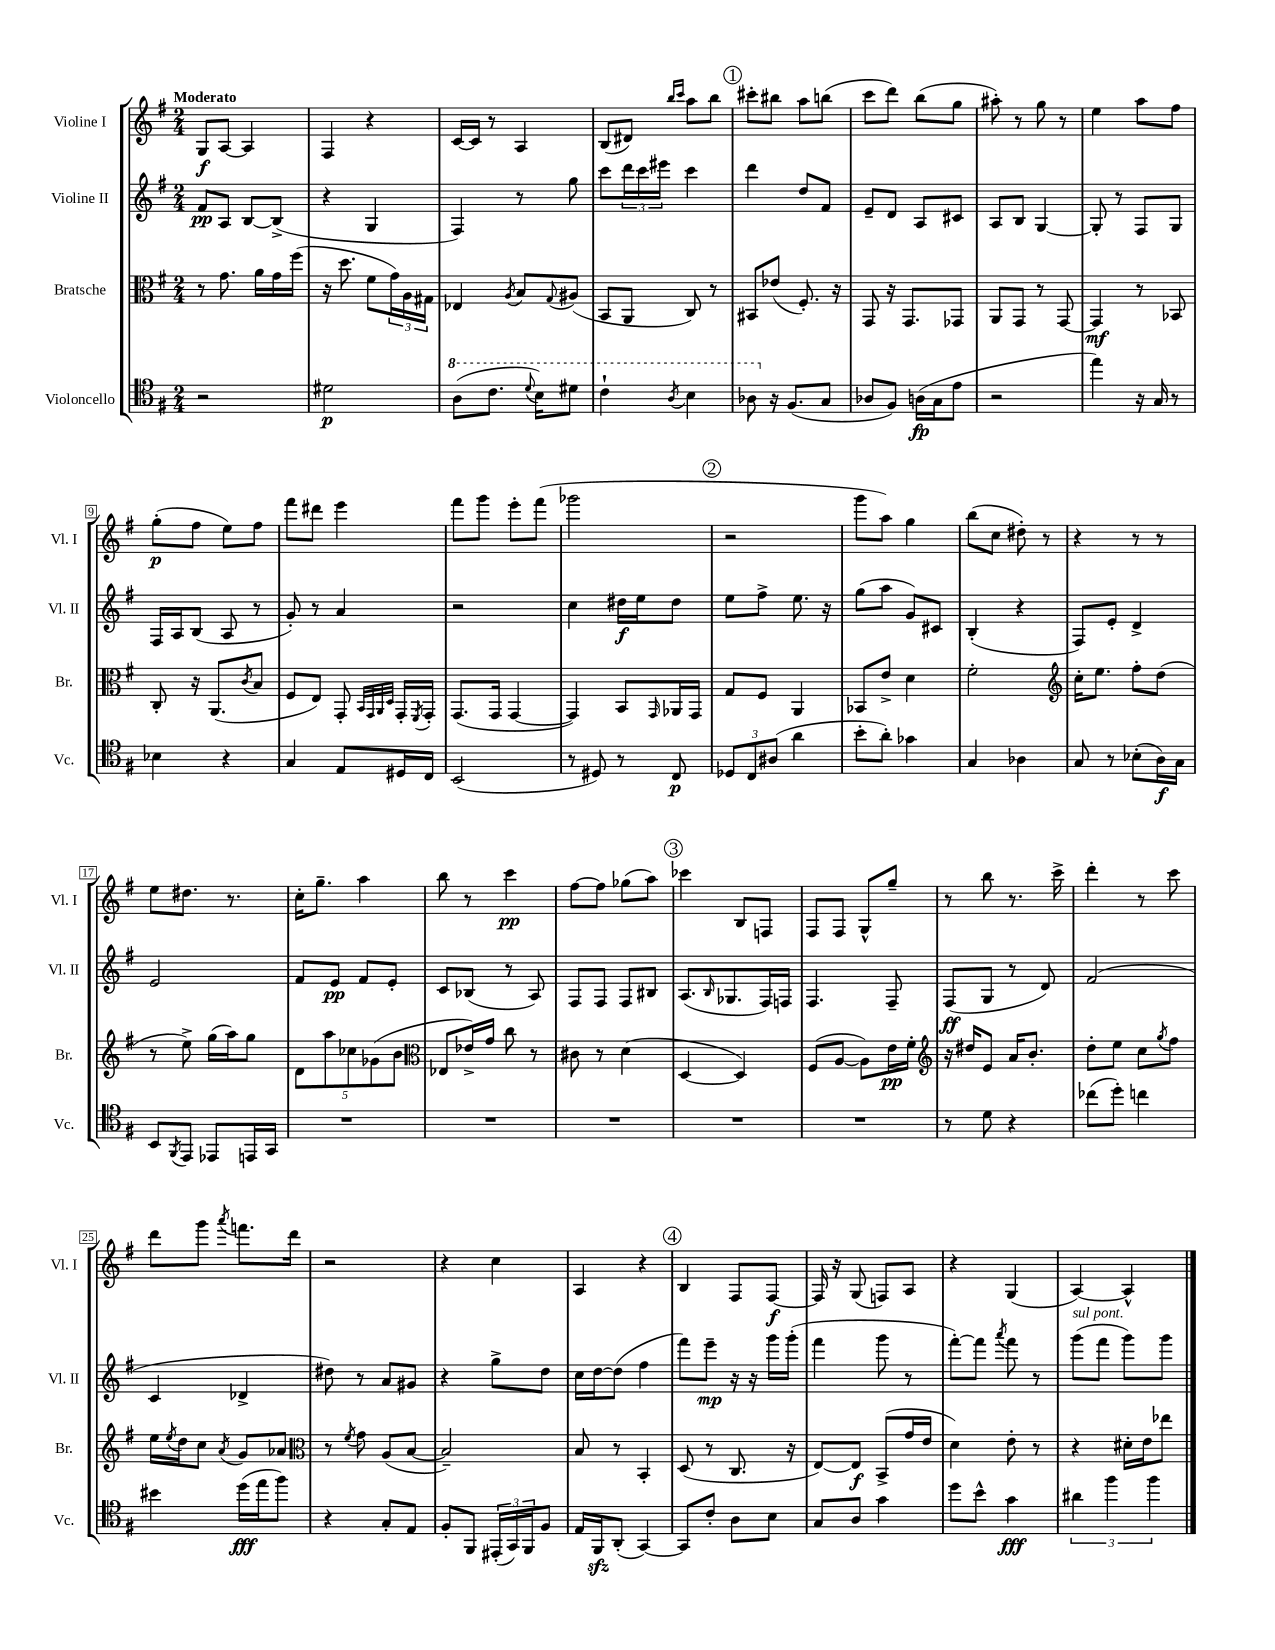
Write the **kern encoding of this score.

**kern	**dynam	**kern	**dynam	**kern	**dynam	**kern	**dynam
*part4	*part4	*part3	*part3	*part2	*part2	*part1	*part1
*staff4	*staff4	*staff3	*staff3	*staff2	*staff2	*staff1	*staff1
*I"Violoncello	*	*I"Bratsche	*	*I"Violine II	*	*I"Violine I	*
*I'Vc.	*	*I'Br.	*	*I'Vl. II	*	*I'Vl. I	*
*clefC4	*	*clefC3	*	*clefG2	*	*clefG2	*
*k[f#]	*	*k[f#]	*	*k[f#]	*	*k[f#]	*
*M2/4	*	*M2/4	*	*M2/4	*	*M2/4	*
=1	=1	=1	=1	=1	=1	=1	=1
!	!	!	!	!	!	!LO:TX:a:B:t=Moderato	!
2r	.	8r	.	8f#/L	pp	8G/L	f
.	.	8.g\	.	8A/J	.	[8A/J	.
.	.	.	.	[8B/L	.	4A/]	.
.	.	16a\LL	.	.	.	.	.
.	.	16g\	.	(8B^/J]	.	.	.
.	.	(16ff#\JJ	.	.	.	.	.
=2	=2	=2	=2	=2	=2	=2	=2
2d#X\	p	16r	.	4r	.	4F#/	.
.	.	8.dd\	.	.	.	.	.
.	.	8f#\L	.	4G/	.	4r	.
.	.	24g\L)	.	.	.	.	.
.	.	24A\	.	.	.	.	.
.	.	24G#X\JJ	.	.	.	.	.
=3	=3	=3	=3	=3	=3	=3	=3
*8va	*	*	*	*	*	*	*
(8a\L	.	4E-X/	.	4F#/)	.	[16c/LL	.
.	.	.	.	.	.	16c/JJ]	.
8.cc\J	.	.	.	.	.	8r	.
.	.	8qA/	.	.	.	.	.
.	.	8B/L	.	8r	.	4A/	.
8qqdd/	.	.	.	.	.	.	.
16b\KL)	.	.	.	.	.	.	.
.	.	8qqG/	.	.	.	.	.
8dd#X\J	.	(8A#X/J	.	8gg\	.	.	.
=4	=4	=4	=4	=4	=4	=4	=4
4cc`\	.	8BB/L	.	8ccc\L	.	(8B/L	.
.	.	8AA/J	.	24ddd\L	.	8d#X/J)	.
.	.	.	.	24ccc\	.	.	.
.	.	.	.	24eee#X\JJ	.	.	.
.	.	.	.	.	.	16qqbb/LL	.
8qa/	.	.	.	.	.	16qqccc/JJ	.
4b\	.	8C/)	.	4ccc\	.	8aa\L	.
.	.	8r	.	.	.	8bb\J	.
!!LO:REH:place=s1:t=1
=5	=5	=5	=5	=5	=5	=5	=5
8a-X\	.	8BB#X/L	.	4ddd\	.	8ccc#X'\L	.
*X8va	*	*	*	*	*	*	*
16r	.	(8e-X/J	.	.	.	8bb#X\J	.
(8.F#/L	.	.	.	.	.	.	.
.	.	8.F#'/)	.	8dd/L	.	8aa\L	.
8G/J	.	.	.	8f#/J	.	(8bbn\J	.
.	.	16r	.	.	.	.	.
=6	=6	=6	=6	=6	=6	=6	=6
8A-X/L	.	8GG/	.	8e~/L	.	8ccc\L	.
8F#/J)	.	16r	.	8d/J	.	8ddd\J)	.
.	.	8.GG/L	.	.	.	.	.
(16An\LL	fp	.	.	8A/L	.	(8bb\L	.
16G\J	.	.	.	.	.	.	.
8e\J	.	8GG-X/J	.	8c#X/J	.	8gg\J	.
=7	=7	=7	=7	=7	=7	=7	=7
2r	.	8AA/L	.	8A/L	.	8aa#X'\)	.
.	.	8GG/J	.	8B/J	.	8r	.
.	.	8r	.	[4G/	.	8gg\	.
.	.	[8GG/	.	.	.	8r	.
=8	=8	=8	=8	=8	=8	=8	=8
4ee\)	.	4GG/]	mf	8G'/]	.	4ee\	.
.	.	.	.	8r	.	.	.
16r	.	8r	.	8F#/L	.	8aa\L	.
16G/	.	.	.	.	.	.	.
8r	.	8BB-X/	.	8G/J	.	8ff#\J	.
!!LO:LB:g=z
=9	=9	=9	=9	=9	=9	=9	=9
4B-X\	.	8C'/	.	16F#/LL	.	(8gg'\L	p
.	.	.	.	16A/J	.	.	.
.	.	16r	.	(8B/J	.	8ff#\J	.
.	.	(8.AA/L	.	.	.	.	.
4r	.	.	.	8A/	.	8ee\L)	.
.	.	8qc/	.	.	.	.	.
.	.	8B/J	.	8r	.	8ff#\J	.
=10	=10	=10	=10	=10	=10	=10	=10
4G/	.	8F#/L	.	8g'/)	.	8fff#\L	.
.	.	8E/J)	.	8r	.	8ddd#X\J	.
8E/L	.	8GG'/	.	4a/	.	4eee\	.
.	.	32qqBB/LLL	.	.	.	.	.
.	.	32qqGG/	.	.	.	.	.
.	.	32qqAA/	.	.	.	.	.
.	.	32qqD/JJJ	.	.	.	.	.
16D#X/L	.	16GG'/LL	.	.	.	.	.
.	.	8qFF#/	.	.	.	.	.
16C/JJ	.	16GG'/JJ	.	.	.	.	.
=11	=11	=11	=11	=11	=11	=11	=11
(2BB/	.	(8.GG/L	.	2r	.	8fff#\L	.
.	.	.	.	.	.	8ggg\J	.
.	.	16GG/Jk	.	.	.	.	.
.	.	[4GG/	.	.	.	8eee'\L	.
.	.	.	.	.	.	(8fff#\J	.
=12	=12	=12	=12	=12	=12	=12	=12
8r	.	4GG/])	.	4cc\	.	2ggg-X\	.
8D#X/)	.	.	.	.	.	.	.
8r	.	8BB/L	.	16dd#X\LL	f	.	.
.	.	.	.	16ee\J	.	.	.
.	.	16qqGG/	.	.	.	.	.
8C/	p	16AA-X/L	.	8dd#\J	.	.	.
.	.	16GG/JJ	.	.	.	.	.
!!LO:REH:place=s1:t=2
=13	=13	=13	=13	=13	=13	=13	=13
12D-X/L	.	8G/L	.	8ee\L	.	2r	.
12C/	.	.	.	.	.	.	.
.	.	8F#/J	.	8ff#^\J	.	.	.
(12A#X/J	.	.	.	.	.	.	.
4a\	.	4AA/	.	8.ee\	.	.	.
.	.	.	.	16r	.	.	.
=14	=14	=14	=14	=14	=14	=14	=14
8b'\L	.	8BB-X/L	.	(8gg\L	.	8ggg\L	.
8a'\J)	.	8e^/J	.	8aa\J	.	8aa\J)	.
4g-X\	.	4d\	.	8g/L)	.	4gg\	.
.	.	.	.	8c#X/J	.	.	.
=15	=15	=15	=15	=15	=15	=15	=15
4G/	.	2f#'\	.	(4B'/	.	(8bb\L	.
.	.	.	.	.	.	8cc\J	.
4A-X\	.	.	.	4r	.	8dd#X'\)	.
.	.	.	.	.	.	8r	.
=16	=16	=16	=16	=16	=16	=16	=16
*	*	*clefG2	*	*	*	*	*
8G/	.	16cc'\KL	.	8F#/L)	.	4r	.
.	.	8.ee\J	.	.	.	.	.
8r	.	.	.	8e'/J	.	.	.
(8B-X'\L	.	8ff#'\L	.	4d^/	.	8r	.
16A\L)	f	(8dd\J	.	.	.	8r	.
16G\JJ	.	.	.	.	.	.	.
!!LO:LB:g=z
=17	=17	=17	=17	=17	=17	=17	=17
8BB/L	.	8r	.	2e/	.	8ee\L	.
8qFF#/	.	.	.	.	.	.	.
8EE/J	.	8ee^\)	.	.	.	8.dd#X\J	.
8EE-X/L	.	(16gg\LL	.	.	.	.	.
.	.	16aa\J)	.	.	.	8.r	.
16EEn/L	.	8gg\J	.	.	.	.	.
16GG/JJ	.	.	.	.	.	.	.
=18	=18	=18	=18	=18	=18	=18	=18
2r	.	10d\L	.	8f#/L	.	16cc'\KL	.
.	.	.	.	.	.	8.gg~\J	.
.	.	10aa\	.	.	.	.	.
.	.	.	.	8e/J	pp	.	.
.	.	10cc-X\	.	.	.	.	.
.	.	.	.	8f#/L	.	4aa\	.
.	.	(10g-X\	.	.	.	.	.
.	.	.	.	8e'/J	.	.	.
.	.	10b\J	.	.	.	.	.
=19	=19	=19	=19	=19	=19	=19	=19
*	*	*clefC3	*	*	*	*	*
2r	.	8E-X/L	.	8c/L	.	8bb\	.
.	.	16e-X^/L)	.	(8B-X/J	.	8r	.
.	.	16g/JJ	.	.	.	.	.
.	.	8cc\	.	8r	.	4ccc\	pp
.	.	8r	.	8A/)	.	.	.
=20	=20	=20	=20	=20	=20	=20	=20
2r	.	8c#X\	.	8F#/L	.	[8ff#\L	.
.	.	8r	.	8F#/J	.	8ff#\J]	.
.	.	(4d\	.	8F#/L	.	(8gg-X\L	.
.	.	.	.	8B#X/J	.	8aa\J)	.
!!LO:REH:place=s1:t=3
=21	=21	=21	=21	=21	=21	=21	=21
2r	.	[4D/	.	(8.A/L	.	4ccc-X\	.
.	.	.	.	16qqB/	.	.	.
.	.	.	.	8.G-X/	.	.	.
.	.	4D/])	.	.	.	8B/L	.
.	.	.	.	16F#/L)	.	8Fn/J	.
.	.	.	.	16Fn/JJ	.	.	.
=22	=22	=22	=22	=22	=22	=22	=22
2r	.	(8F#/L	.	4.F#/	.	8F#/L	.
.	.	[8A/J	.	.	.	8F#/J	.
.	.	8A\L])	.	.	.	8G^^/L	.
.	.	16e\L	pp	8F#~/	.	8gg~/J	.
.	.	16f#'\JJ	.	.	.	.	.
=23	=23	=23	=23	=23	=23	=23	=23
*	*	*clefG2	*	*	*	*	*
8r	.	16r	.	(8F#/L	ff	8r	.
.	.	16dd#X/KL	.	.	.	.	.
8d\	.	8e/J	.	8G/J	.	8bb\	.
4r	.	16a/KL	.	8r	.	8.r	.
.	.	8.b'/J	.	.	.	.	.
.	.	.	.	8d/)	.	.	.
.	.	.	.	.	.	16ccc^\	.
=24	=24	=24	=24	=24	=24	=24	=24
(8cc-X\L	.	8dd'\L	.	(2f#/	.	4ddd'\	.
8dd'\J)	.	8ee\J	.	.	.	.	.
4ccn\	.	8cc\L	.	.	.	8r	.
.	.	8qgg/	.	.	.	.	.
.	.	8ff#\J	.	.	.	8ccc\	.
!!LO:LB:g=z
=25	=25	=25	=25	=25	=25	=25	=25
4b#X\	.	16ee\LL	.	4c/	.	8ddd\L	.
.	.	8qee/	.	.	.	.	.
.	.	16dd\J	.	.	.	.	.
.	.	8cc\J	.	.	.	8ggg\J	.
.	.	8qa/	.	.	.	8qaaa/	.
(16dd\LL	fff	8g/L	.	4d-X^/	.	8.fffn\L	.
16ee\J	.	.	.	.	.	.	.
8ff#\J)	.	8a-X/J	.	.	.	.	.
.	.	.	.	.	.	16ddd\Jk	.
=26	=26	=26	=26	=26	=26	=26	=26
*	*	*clefC3	*	*	*	*	*
4r	.	8r	.	8dd#X\)	.	2r	.
.	.	8qf#/	.	.	.	.	.
.	.	8g\	.	8r	.	.	.
8G'/L	.	(8A/L	.	8a/L	.	.	.
8E/J	.	[8B/J	.	8g#X/J	.	.	.
=27	=27	=27	=27	=27	=27	=27	=27
8F#'/L	.	2B~/])	.	4r	.	4r	.
8FF#/J	.	.	.	.	.	.	.
(24EE#X'/LL	.	.	.	8gg^\L	.	4cc\	.
24GG/)	.	.	.	.	.	.	.
24FF#/J	.	.	.	.	.	.	.
8F#/J	.	.	.	8dd\J	.	.	.
=28	=28	=28	=28	=28	=28	=28	=28
16E/LL	.	8B/	.	16cc\LL	.	4A/	.
16FF#zz/J	.	.	.	[16dd\J	.	.	.
(8AA'/J	.	8r	.	(8dd\J]	.	.	.
[4GG/)	.	4BB'/	.	4ff#\	.	4r	.
!!LO:REH:place=s1:t=4
=29	=29	=29	=29	=29	=29	=29	=29
8GG/L]	.	(8D/	.	8fff#\L)	.	4B/	.
8c'/J	.	8r	.	8eee~\J	mp	.	.
8A\L	.	8.C/	.	16r	.	8F#/L	.
.	.	.	.	16r	.	.	.
8B\J	.	.	.	16ggg\LL	.	[8F#/J	f
.	.	16r	.	(16ggg'\JJ	.	.	.
=30	=30	=30	=30	=30	=30	=30	=30
8G/L	.	[8E/L)	.	4fff#\	.	16F#/]	.
.	.	.	.	.	.	16r	.
8A/J	.	8E/J]	f	.	.	(8G/	.
4g\	.	(8BB^/L	.	8ggg\	.	8Fn/L)	.
.	.	16g/L	.	8r	.	8A/J	.
.	.	16e/JJ	.	.	.	.	.
=31	=31	=31	=31	=31	=31	=31	=31
8dd\L	.	4d\)	.	[8fff#'\L)	.	4r	.
8b^^\J	.	.	.	8fff#\J]	.	.	.
.	.	.	.	8qaaa/	.	.	.
4g\	fff	8e'\	.	8fff#\	.	(4G/	.
.	.	8r	.	8r	.	.	.
=32	=32	=32	=32	=32	=32	=32	=32
!	!	!	!	!LO:TX:a:i:t=sul pont.	!	!	!
6a#X\	.	4r	.	(8ggg\L	.	[4A/)	.
.	.	.	.	8fff#\J	.	.	.
6ff#\	.	.	.	.	.	.	.
.	.	16d#X'\LL	.	8ggg\L)	.	4A^^/]	.
.	.	16e\J	.	.	.	.	.
6ff#\	.	.	.	.	.	.	.
.	.	8ee-X\J	.	8ggg\J	.	.	.
==	==	==	==	==	==	==	==
*-	*-	*-	*-	*-	*-	*-	*-
